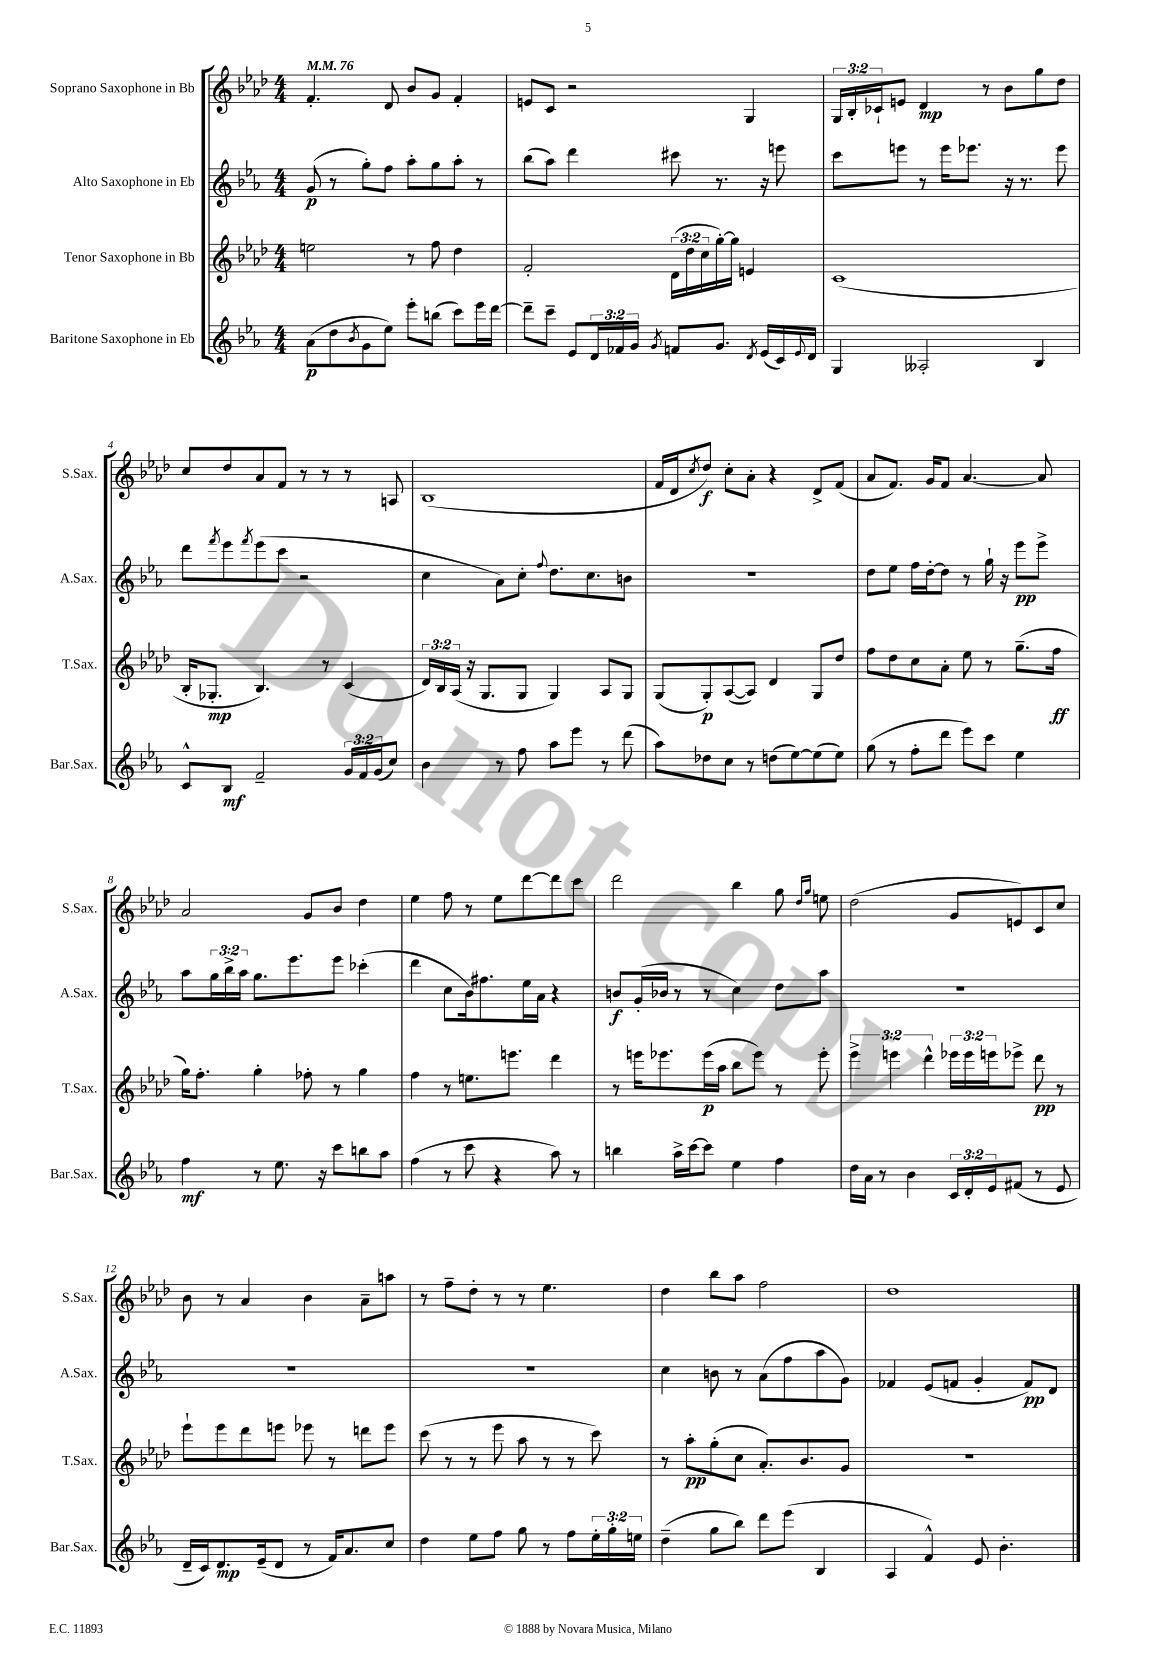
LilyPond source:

<<
\new StaffGroup <<
\new Staff = "s0" \with { instrumentName = "Soprano Saxophone in Bb" shortInstrumentName = "S.Sax." } {
    \clef treble \key aes \major \numericTimeSignature \time 4/4 \override Staff.TupletNumber.text = #tuplet-number::calc-fraction-text \tempo 4 = 76
    f'4.-. des'8 bes'8 g'8 f'4-. |
    e'8 c'8 r2 g4 |
    \tuplet 3/2 { g16 bes16-. ces'16-! } e'8 des'4\mp r8 bes'8 g''8 des''8 |
    c''8 des''8 aes'8 f'8 r8 r8 r8 a8 |
    bes1( |
    f'16 des'16 \acciaccatura { c''8 } des''8\f) c''8-. aes'8-. r4 des'8-> f'8( |
    aes'8 f'8.) g'16 f'8 aes'4.~ aes'8 |
    aes'2 g'8 bes'8 des''4 |
    ees''4 f''8 r8 ees''8 des'''8~ des'''8 c'''8 |
    des'''2 bes''4 g''8 \grace { des''16 g''16 } e''8 |
    des''2( g'8 e'8) c'8 c''8 |
    bes'8 r8 aes'4 bes'4 aes'8-- a''8 |
    r8 f''8-- des''8-. r8 r8 ees''4. |
    des''4 bes''8 aes''8 f''2 |
    des''1 \bar "|." |
}
\new Staff = "s1" \with { instrumentName = "Alto Saxophone in Eb" shortInstrumentName = "A.Sax." } {
    \clef treble \key ees \major \numericTimeSignature \time 4/4 \override Staff.TupletNumber.text = #tuplet-number::calc-fraction-text
    g'8\p( r8 g''8-.) f''8 aes''8-. g''8 aes''8-. r8 |
    bes''8( aes''8) d'''4 cis'''8 r8. r16 e'''8 |
    c'''8 e'''8 r8 e'''16 ees'''8. r16 r8. ees'''8 |
    d'''8 \acciaccatura { f'''8 } ees'''8 \acciaccatura { f'''8 } ees'''8( c'''8 r2 |
    c''4 aes'8) c''8-. \appoggiatura { f''8 } d''8. c''8. b'8 |
    r1 |
    d''8 ees''8 f''16 d''16~-. d''8 r8 g''16-! r16 ees'''8\pp ees'''8-> |
    aes''8 \tuplet 3/2 { g''16 bes''16-> aes''16 } g''8. ees'''8. ees'''8 ces'''4-.( |
    d'''4 c''8 bes'16) fis''8. ees''16 aes'16 r4 |
    b'8\f g'16-.( bes'16 r8 r8 c''4) d''8 aes''8 |
    R1 |
    R1 |
    R1 |
    c''4 b'8 r8 aes'8( f''8 aes''8 g'8) |
    fes'4 ees'8( f'8 g'4-. f'8\pp) d'8 \bar "|." |
}
\new Staff = "s2" \with { instrumentName = "Tenor Saxophone in Bb" shortInstrumentName = "T.Sax." } {
    \clef treble \key aes \major \numericTimeSignature \time 4/4 \override Staff.TupletNumber.text = #tuplet-number::calc-fraction-text
    e''2 r8 f''8 des''4 |
    f'2-. \tuplet 3/2 { des'16( des''16 c''16 } g''16~-.) g''16 e'4 |
    c'1( |
    bes16-. ges8.-.\mp bes4.) r8 c'4( |
    \tuplet 3/2 { des'16) bes16 aes16( } r16 g8. g8 g4) aes8 g8 |
    g8( g8-.\p) aes8~( aes8) des'4 g8 des''8 |
    f''8 des''8 c''8 aes'8-. ees''8 r8 g''8.--( f''16\ff |
    g''16) f''8.-. g''4-. fes''8-. r8 g''4 |
    f''4 r8 e''8. e'''8. des'''4 |
    r8 e'''16 ees'''8. ees'''16\p( aes''16 bes''8 ees'''8) r8 ees'''8-. |
    \tuplet 3/2 { ees'''4-> e'''4 des'''4-^ } \tuplet 3/2 { ees'''16 ees'''16 e'''16 } ees'''8-> des'''8\pp r8 |
    ees'''8-! ees'''8 des'''8 e'''8 ees'''8 r8 d'''8 ees'''8 |
    c'''8( r8 r8 ees'''8 aes''8 r8 r8 c'''8) |
    r8 aes''8-.\pp g''8-.( c''8 aes'8.-.) bes'8. g'8 |
    R1 \bar "|." |
}
\new Staff = "s3" \with { instrumentName = "Baritone Saxophone in Eb" shortInstrumentName = "Bar.Sax." } {
    \clef treble \key ees \major \numericTimeSignature \time 4/4 \override Staff.TupletNumber.text = #tuplet-number::calc-fraction-text
    aes'8\p( d''8 \acciaccatura { bes'8 } g'8 ees''8) ees'''8-. b''8( c'''8) ees'''16 d'''16~ |
    d'''8-- c'''8-- ees'8 \tuplet 3/2 { d'16 fes'16 g'16 } \acciaccatura { g'8 } f'8 g'8. \acciaccatura { d'8 } ees'16( c'16) \appoggiatura { ees'8 } d'16 |
    g4 aeses2-. bes4 |
    c'8-^ bes8\mf f'2-- \tuplet 3/2 { g'16 f'16 g'16( } c''8) |
    bes'4 r8 f''8 aes''8 ees'''8 r8 d'''8( |
    aes''8) des''8 c''8 r8 d''8( ees''8~) ees''8( ees''8) |
    g''8( r8 f''8-. d'''8 ees'''8) c'''8 ees''4 |
    f''4\mf r8 ees''8. r16 c'''8 b''8 aes''8 |
    f''4( r8 c'''8 r4 aes''8) r8 |
    b''4 aes''16-> c'''16~ c'''8 ees''4 f''4 |
    d''16 aes'16 r8 bes'4 \tuplet 3/2 { c'16 d'16-. ees'16 } fis'8( r8 ees'8 |
    d'16-- c'16) d'8.\mp ees'16--( d'8 r8 f'16) aes'8. c''8 |
    d''4 ees''8 f''8 g''8 r8 f''8 \tuplet 3/2 { ees''16-. g''16-. e''16 } |
    d''4--( g''8 bes''8) d'''8 ees'''8( bes4 |
    aes4 f'4-^) ees'8 bes'4.-. \bar "|." |
}
>>
>>
